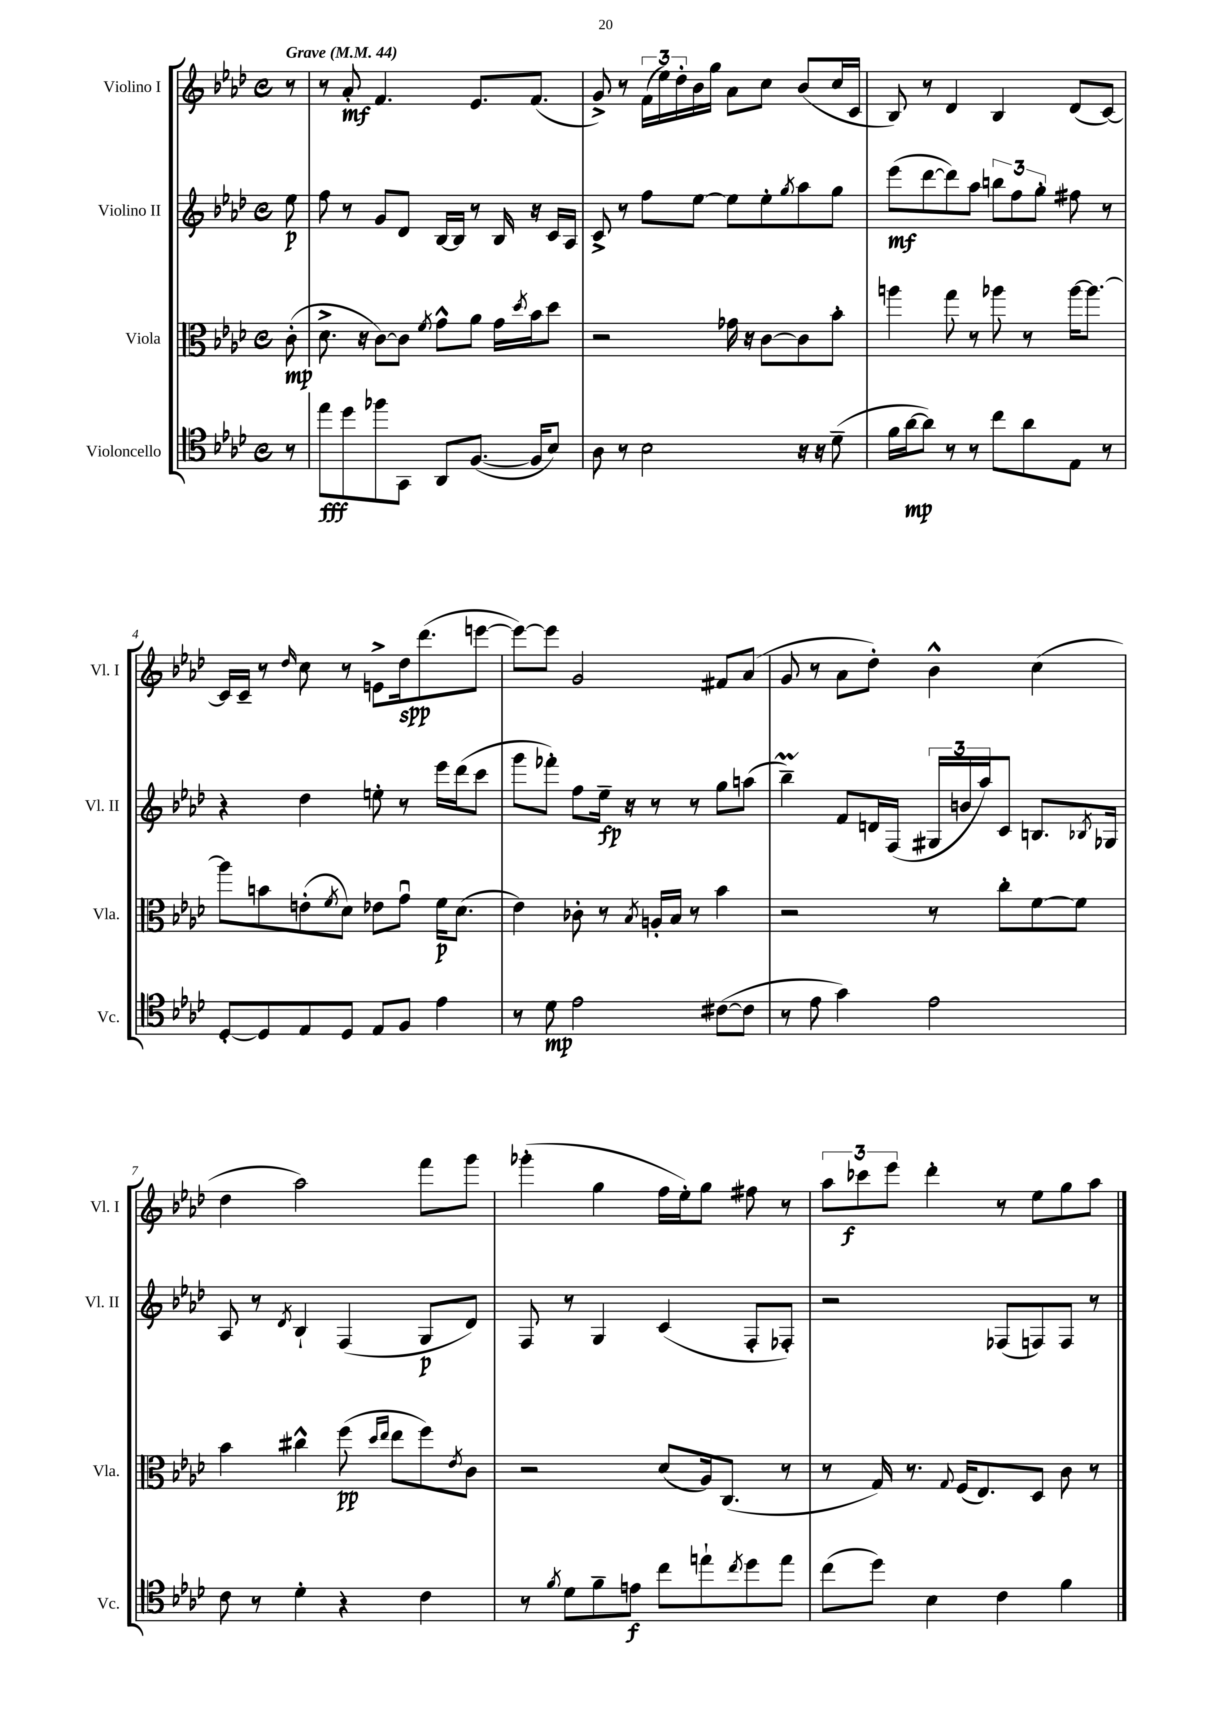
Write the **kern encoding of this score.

**kern	**dynam	**kern	**dynam	**kern	**dynam	**kern	**dynam
*part4	*part4	*part3	*part3	*part2	*part2	*part1	*part1
*staff4	*staff4	*staff3	*staff3	*staff2	*staff2	*staff1	*staff1
*I"Violoncello	*	*I"Viola	*	*I"Violino II	*	*I"Violino I	*
*I'Vc.	*	*I'Vla.	*	*I'Vl. II	*	*I'Vl. I	*
*clefC4	*	*clefC3	*	*clefG2	*	*clefG2	*
*k[b-e-a-d-]	*	*k[b-e-a-d-]	*	*k[b-e-a-d-]	*	*k[b-e-a-d-]	*
*M4/4	*	*M4/4	*	*M4/4	*	*M4/4	*
*met(c)	*	*met(c)	*	*met(c)	*	*met(c)	*
*MM44	*	*MM44	*	*MM44	*	*MM44	*
=	=	=	=	=	=	=	=
!	!	!	!	!	!	!LO:TX:a:B:t=Grave	!
8r	.	(8c'\	mp	8ee-\	p	8r	.
=1	=1	=1	=1	=1	=1	=1	=1
8ee-\L	fff	8.d-^\	.	8ff\	.	8r	.
8dd-\	.	.	.	8r	.	8a-'/	mf
.	.	16r	.	.	.	.	.
8ff-X\	.	[8c\L)	.	8g/L	.	4.f/	.
8GG\J	.	8c\J]	.	8d-/J	.	.	.
.	.	8qf/	.	.	.	.	.
8AA-/L	.	8g^^\L	.	[16B-/LL	.	.	.
.	.	.	.	16B-/JJ]	.	.	.
([8.F/J	.	8a-\J	.	8r	.	8.e-/L	.
.	.	16g\LL	.	16B-/	.	.	.
.	.	8qdd-/	.	.	.	.	.
16F/KL]	.	16b-\J	.	16r	.	(8.f/J	.
8B-/J)	.	8dd-\J	.	16c/LL	.	.	.
.	.	.	.	16A-/JJ	.	.	.
=2	=2	=2	=2	=2	=2	=2	=2
8A-\	.	2r	.	8c^/	.	8g^/)	.
8r	.	.	.	8r	.	8r	.
2B-\	.	.	.	8ff\L	.	(24f\LL	.
.	.	.	.	.	.	24ee-\)	.
.	.	.	.	.	.	24dd-'\	.
.	.	.	.	[8ee-\J	.	16b-\	.
.	.	.	.	.	.	16gg\JJ	.
.	.	16g-X\	.	8ee-\L]	.	8a-\L	.
.	.	16r	.	.	.	.	.
.	.	[8c\L	.	8ee-'\	.	8cc\J	.
.	.	.	.	8qgg/	.	.	.
16r	.	8c\]	.	8aa-\	.	(8b-/L	.
16r	.	.	.	.	.	.	.
(8d-~\	.	8b-'\J	.	8gg\J	.	16cc/L	.
.	.	.	.	.	.	16c/JJ	.
=3	=3	=3	=3	=3	=3	=3	=3
16f\LL	.	4aan\	.	(8eee-\L	mf	8B-/)	.
[16a-\J	mp	.	.	.	.	.	.
8a-\J])	.	.	.	[8ddd-\	.	8r	.
8r	.	8gg\	.	8ddd-\])	.	4d-/	.
8r	.	8r	.	8aa-\J	.	.	.
8cc\L	.	8aa-X\	.	12bbn\L	.	4B-/	.
.	.	.	.	12ff\	.	.	.
8a-\	.	8r	.	.	.	.	.
.	.	.	.	12gg'\J	.	.	.
8E-\J	.	[16aa-\KL	.	8ff#X\	.	(8d-/L	.
.	.	8.aa-\J_	.	.	.	.	.
8r	.	.	.	8r	.	[8c/J)	.
!!LO:LB:g=z
=4	=4	=4	=4	=4	=4	=4	=4
[8D-'/L	.	8aa-\L]	.	4r	.	16c/LL]	.
.	.	.	.	.	.	16c~/JJ	.
8D-/]	.	8bn\	.	.	.	8r	.
.	.	.	.	.	.	16qqdd-/	.
8E-/	.	(8en'\	.	4dd-\	.	8cc\	.
.	.	8qf/	.	.	.	.	.
8D-/J	.	8d-\J)	.	.	.	8r	.
8E-/L	.	8e-X\L	.	8een'\	.	8en^\L	.
8F/J	.	8gu\J	.	8r	.	16dd-\k	spp
.	.	.	.	.	.	(8.ddd-\	.
4e-\	.	16f\KL	p	16eee-\LL	.	.	.
.	.	(8.d-\J	.	(16ddd-\J	.	.	.
.	.	.	.	8ccc\J	.	[8eeen\J	.
=5	=5	=5	=5	=5	=5	=5	=5
8r	.	4e-\)	.	8ggg\L	.	8eee\L_)	.
8d-\	mp	.	.	8fff-X'\J)	.	8eee\J]	.
2e-\	.	8c-X'\	.	8ff\L	.	2g/	.
.	.	8r	.	16ee-~\Jk	fp	.	.
.	.	.	.	16r	.	.	.
.	.	8qB-/	.	.	.	.	.
.	.	16An'/LL	.	8r	.	.	.
.	.	16B-/JJ	.	.	.	.	.
.	.	8r	.	8r	.	.	.
([8c#X\L	.	4b-\	.	8gg\L	.	8f#X/L	.
8c#\J]	.	.	.	(8aan\J	.	(8a-/J	.
=6	=6	=6	=6	=6	=6	=6	=6
8r	.	2r	.	4bb-M~\)	.	8g/	.
8e-\	.	.	.	.	.	8r	.
4g\)	.	.	.	8f/L	.	8a-\L	.
.	.	.	.	16dn/L	.	8dd-'\J)	.
.	.	.	.	(16F/JJ	.	.	.
2e-\	.	8r	.	24G#X/LL	.	4b-^^\	.
.	.	.	.	24bn/	.	.	.
.	.	.	.	24aa-/J)	.	.	.
.	.	8cc'\L	.	8c/J	.	.	.
.	.	[8f\	.	8.Bn/L	.	(4cc\	.
.	.	8f\J]	.	.	.	.	.
.	.	.	.	8qB-X/	.	.	.
.	.	.	.	16G-X/Jk	.	.	.
!!LO:LB:g=z
=7	=7	=7	=7	=7	=7	=7	=7
8c\	.	4b-\	.	8A-/	.	4dd-\	.
8r	.	.	.	8r	.	.	.
.	.	.	.	8qd-/	.	.	.
4d-'\	.	4cc#X^^\	.	4B-`/	.	2aa-\)	.
4r	.	(8ff\	pp	(4F/	.	.	.
.	.	16qqdd-/LL	.	.	.	.	.
.	.	16qqee-/JJ	.	.	.	.	.
.	.	8ee-\L	.	.	.	.	.
4c\	.	8ff\)	.	8G/L	p	8fff\L	.
.	.	8qe-/	.	.	.	.	.
.	.	8c\J	.	8d-/J)	.	8ggg\J	.
=8	=8	=8	=8	=8	=8	=8	=8
8r	.	2r	.	8F/	.	(4ggg-X'\	.
8qf/	.	.	.	.	.	.	.
8d-\L	.	.	.	8r	.	.	.
8f~\	.	.	.	4G/	.	4gg\	.
8en\J	f	.	.	.	.	.	.
8cc\L	.	(8d-/L	.	(4c/	.	16ff\LL	.
.	.	.	.	.	.	16ee-'\J)	.
8een`\	.	16A-/k)	.	.	.	8gg\J	.
.	.	(8.C/J	.	.	.	.	.
8qcc/	.	.	.	.	.	.	.
8dd-\	.	.	.	8F'/L	.	8ff#X\	.
8ee\J	.	8r	.	8F-X'/J)	.	8r	.
=9	=9	=9	=9	=9	=9	=9	=9
(8cc\L	.	8r	.	2r	.	12aa-\L	.
.	.	.	.	.	.	12ccc-X\	f
8dd-\J)	.	16G/)	.	.	.	.	.
.	.	.	.	.	.	12eee-\J	.
.	.	8.r	.	.	.	.	.
4B-\	.	.	.	.	.	4ddd-'\	.
.	.	8qqG/	.	.	.	.	.
.	.	(16F/KL	.	.	.	.	.
.	.	8.E-/)	.	.	.	.	.
4c\	.	.	.	(8F-X/L	.	8r	.
.	.	8D-/J	.	8Fn/)	.	8ee-\L	.
4f\	.	8c\	.	8F/J	.	8gg\	.
.	.	8r	.	8r	.	8aa-\J	.
==	==	==	==	==	==	==	==
*-	*-	*-	*-	*-	*-	*-	*-
